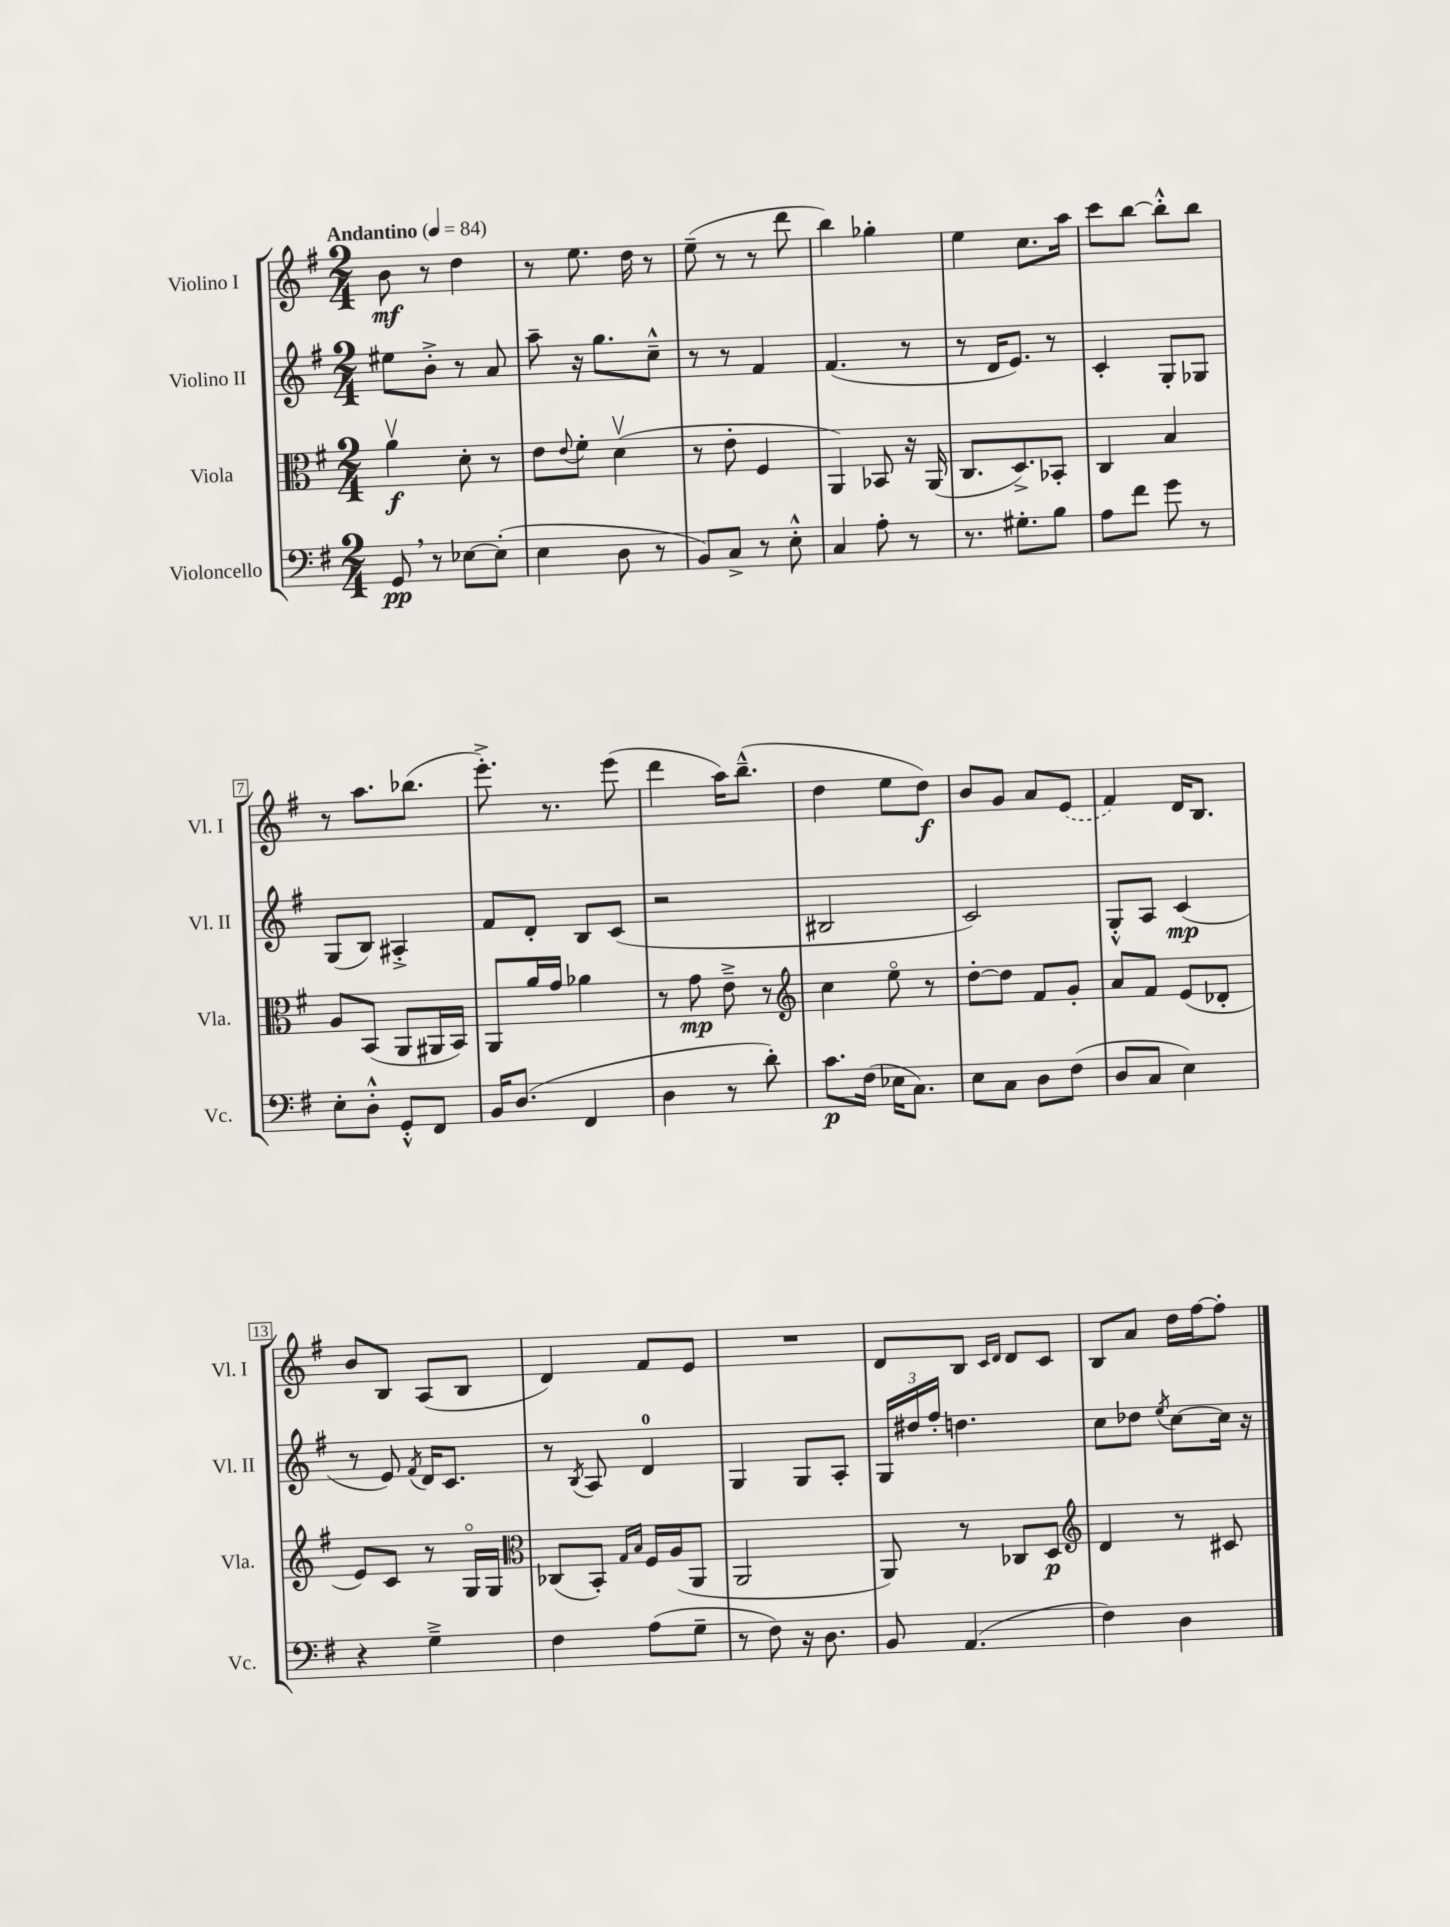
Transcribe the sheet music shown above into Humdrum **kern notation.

**kern	**kern	**kern	**kern
*staff4	*staff3	*staff2	*staff1
*clefF4	*clefC3	*clefG2	*clefG2
*k[f#]	*k[f#]	*k[f#]	*k[f#]
*M2/4	*M2/4	*M2/4	*M2/4
*MM84	*MM84	*MM84	*MM84
8GG	4av	8ee#	8b
8r	.	8b'^	8r
[8E-	8d'	8r	4dd
(8E-']	8r	8a	.
=	=	=	=
4E	8e	8aa~	8r
.	8qqe	.	.
.	8f#'	16r	8.ee
.	.	8.gg	.
8D	(4dv	.	.
.	.	.	16dd
8r	.	8cc~^^	8r
=	=	=	=
8BB)	8r	8r	(8ee~
8C^	8e'	8r	8r
8r	4F#	4f#	8r
8E'^^	.	.	8ddd
=	=	=	=
4C	4AA)	(4.f#	4bb)
8A'	8BB-	.	4gg-'
8r	16r	8r	.
.	(16AA	.	.
=	=	=	=
8.r	8.C	8r	4ee
.	.	16d	.
8.G#'	8.D^)	8.e)	.
.	.	.	8.cc
8B	8BB-'	8r	.
.	.	.	16aa
=	=	=	=
8A	4C	4c'	8ccc
8f#	.	.	[8bb
8g	4B	8G'	8bb'^^]
8r	.	8G-	8bb
=	=	=	=
8E'	8A	(8G	8r
8D'^^	(8BB	8B)	8.aa
8GG'^^	8AA	4A#'^	.
.	.	.	(8.bb-
8FF#	16AA#	.	.
.	16BB)	.	.
=	=	=	=
16BB	8AA	8f#	8.eee'^)
(8.D	.	.	.
.	16a	8d'	.
.	16g	.	8.r
4FF#	4a-	8B	.
.	.	(8c	(8eee
=	=	=	=
4D	8r	2r	4ddd
.	8g	.	.
8r	8e~^	.	16aa)
.	.	.	(8.bb~^^
8d')	8r	.	.
=	=	=	=
*	*clefG2	*	*
8.c	4cc	2B#	4dd
(16F#	.	.	.
16E-	8eeo	.	8ee
8.C)	.	.	.
.	8r	.	8dd)
=	=	=	=
8E	[8dd'	2c)	8b
8C	8dd]	.	8g
8D	8f#	.	8a
(8F#	8g'	.	(8e
=	=	=	=
8D	8a	8G'^^	4f#)
8C	8f#	8A	.
4E)	(8e	(4c	16d
.	.	.	8.B
.	8d-'	.	.
=	=	=	=
4r	8e)	8r	8b
.	8c	8e)	8B
.	.	8qf#	.
4G~^	8r	16d	(8A
.	.	8.c	.
.	16Go	.	8B
.	16G	.	.
=	=	=	=
*	*clefC3	*	*
4F#	(8C-	8r	4d)
.	.	8qB	.
.	8BB')	8A	.
.	16qqG	.	.
.	16qqB	.	.
(8A	16F#	4d	8f#
.	(16A	.	.
8G~	8AA	.	8e
=	=	=	=
8r	2AA	4G	2r
8F#)	.	.	.
16r	.	8G	.
8.D	.	.	.
.	.	8A'	.
=	=	=	=
8BB	8AA)	24G	8d
.	.	24dd#	.
.	.	24ff#'	.
(4.AA	8r	4.dd	8B
.	.	.	16qqc
.	.	.	16qqd
.	8C-	.	8d
.	8D	.	8c
=	=	=	=
*	*clefG2	*	*
4F#)	4d	8cc	8B
.	.	8dd-	8a
.	.	8qee	.
4D	8r	[8cc	16dd
.	.	.	[16ff#
.	8c#	16cc]	8ff#']
.	.	16r	.
==	==	==	==
*-	*-	*-	*-
